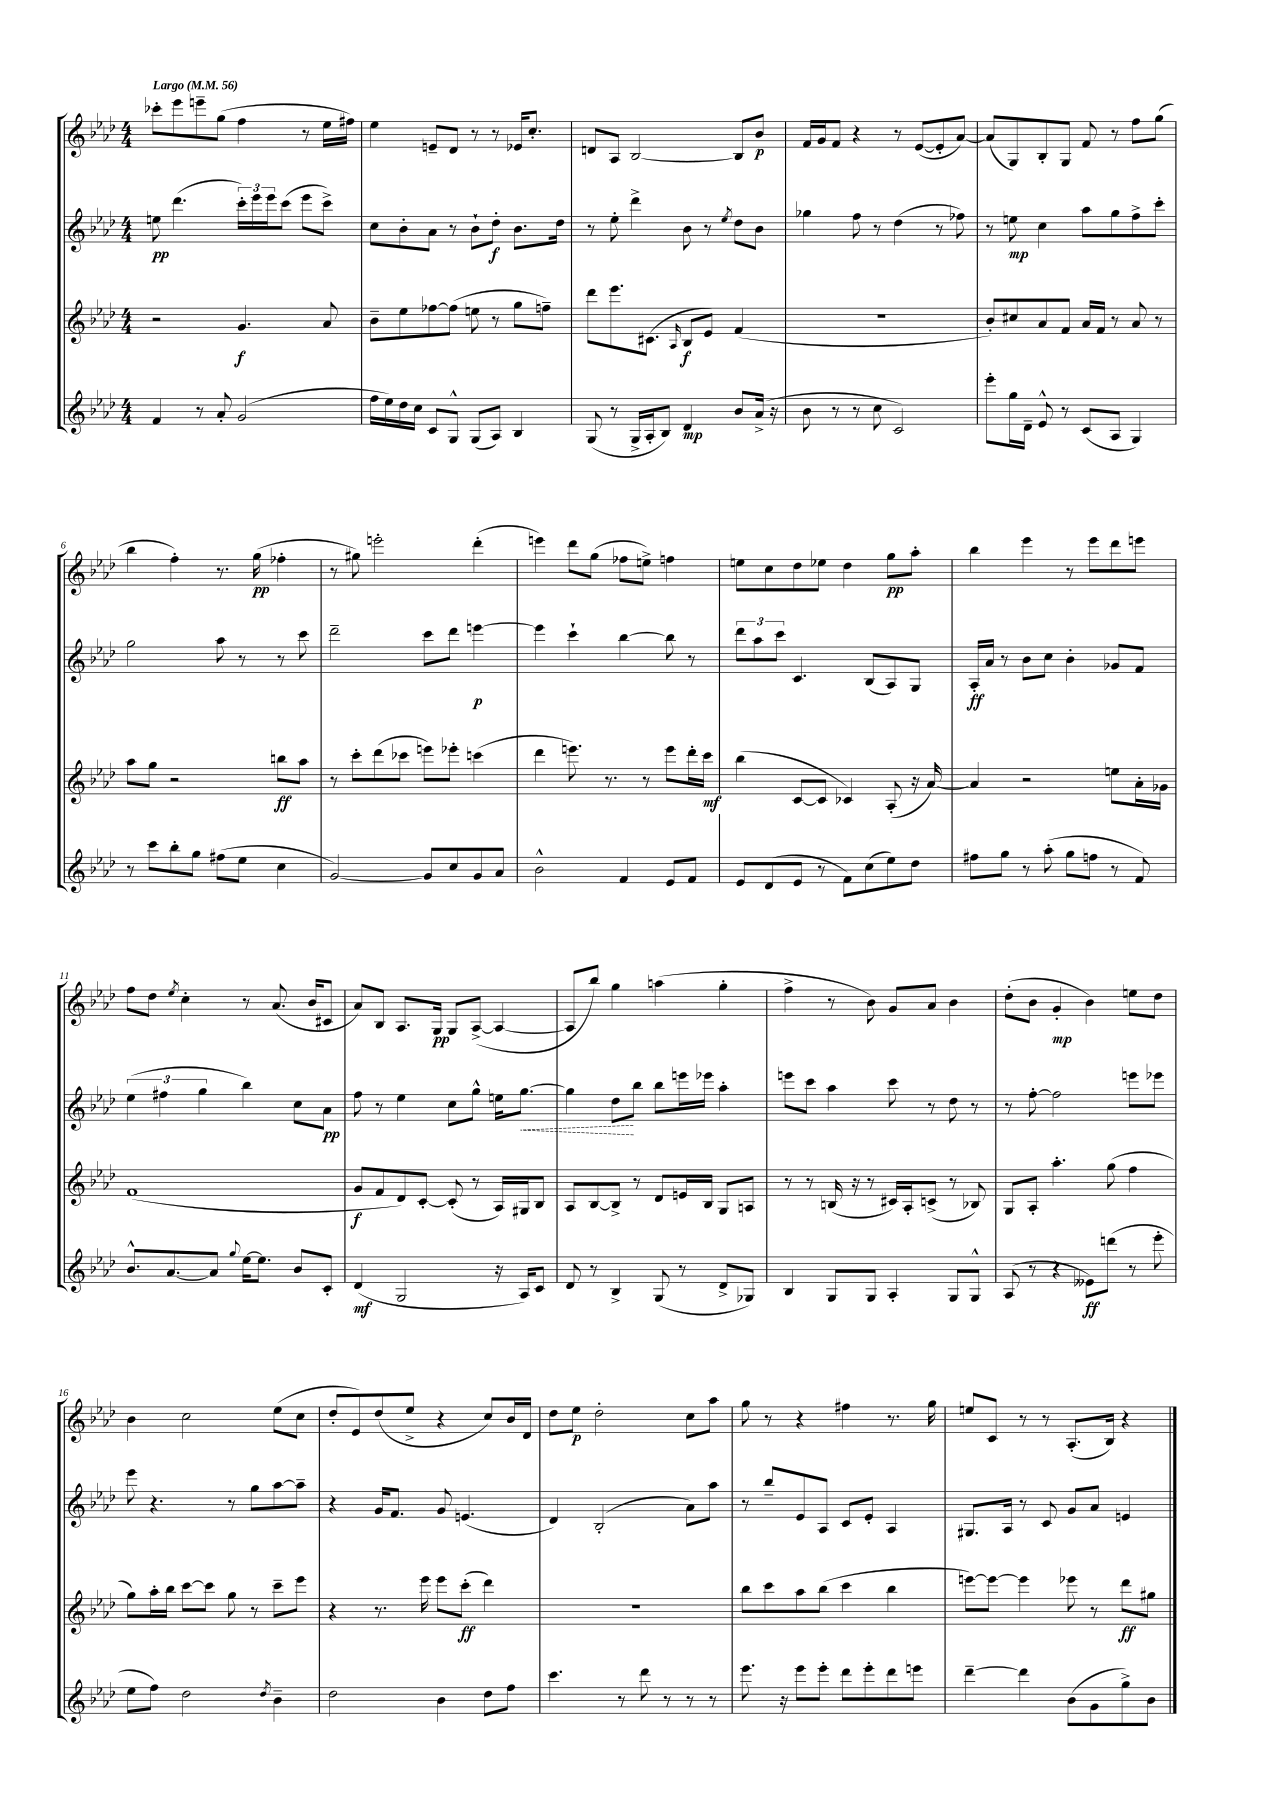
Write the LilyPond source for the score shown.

<<
\new StaffGroup <<
\new Staff = "s0" {
    \clef treble \key aes \major \numericTimeSignature \time 4/4 \tempo "Largo" 4 = 56
    ces'''8-. ees'''8 e'''8-- g''8( f''4 r8 ees''16 fis''16) |
    ees''4 e'8-- des'8 r8 r8 ees'16 c''8.-. |
    d'8 aes8 bes2~ bes8 bes'8\p |
    f'16 g'16 f'8 r4 r8 ees'8~( ees'8-. aes'8~) |
    aes'8( g8) bes8-. g8 f'8 r8 f''8 g''8( |
    bes''4 f''4-.) r8. g''16\pp( fes''4-. |
    r8 gis''8) e'''2-. des'''4-.( |
    e'''4) des'''8 g''8( fes''8 e''8->) f''4 |
    e''8 c''8 des''8 ees''8 des''4 g''8\pp aes''8-. |
    bes''4 ees'''4 r8 ees'''8 des'''8 e'''8 |
    f''8 des''8 \acciaccatura { ees''8 } c''4-. r8 aes'8.( bes'16 cis'8 |
    aes'8) bes8 aes8. g16\pp g8 aes8~->( aes4~ |
    aes8 bes''8) g''4 a''4( g''4-. |
    f''4-> r8 bes'8) g'8 aes'8 bes'4 |
    des''8-.( bes'8 g'4-.\mp bes'4) e''8 des''8 |
    bes'4 c''2 ees''8( c''8 |
    des''8-. ees'8) des''8( ees''8-> r4 c''8) bes'16 des'16 |
    des''8 ees''8\p des''2-. c''8 aes''8 |
    g''8 r8 r4 fis''4 r8. g''16 |
    e''8 c'8 r8 r8 aes8.-.( bes16) r4 \bar "|." |
}
\new Staff = "s1" {
    \clef treble \key aes \major \numericTimeSignature \time 4/4
    e''8\pp des'''4.( \tuplet 3/2 { c'''16-.) ees'''16 ees'''16 } c'''8( ees'''8 c'''8->) |
    c''8 bes'8-. aes'8 r8 bes'8-! des''8-.\f bes'8. des''16 |
    r8 ees''8-. des'''4-> bes'8 r8 \acciaccatura { ees''8 } des''8 bes'8 |
    ges''4 f''8 r8 des''4( r8 fes''8) |
    r8 e''8\mp c''4 aes''8 g''8 f''8-> c'''8-. |
    g''2 aes''8 r8 r8 c'''8 |
    des'''2-- c'''8 des'''8 e'''4~\p |
    e'''4 c'''4-! bes''4~ bes''8 r8 |
    \tuplet 3/2 { des'''8 aes''8 c'''8 } c'4. bes8( aes8) g8 |
    aes16-.\ff aes'16 r8 bes'8 c''8 bes'4-. ges'8 f'8 |
    \tuplet 3/2 { ees''4( fis''4 g''4 } bes''4) c''8 aes'8\pp |
    f''8 r8 ees''4 c''8 g''8-^ e''16 \once \override Hairpin.style = #'dashed-line g''8.~\< |
    g''4 des''8\! bes''8 bes''8 e'''16 ees'''16 aes''4-. |
    e'''8 c'''8 aes''4 c'''8 r8 des''8 r8 |
    r8 f''8~-. f''2 e'''8 ees'''8 |
    ees'''8 r4. r8 g''8 aes''8~ aes''8-- |
    r4 g'16 f'8. g'8 e'4.( |
    des'4) bes2-.( aes'8) aes''8 |
    r8 bes''8-- ees'8 aes8 c'8 ees'8-. aes4 |
    gis8. aes16 r8 c'8 g'8 aes'8 e'4 \bar "|." |
}
\new Staff = "s2" {
    \clef treble \key aes \major \numericTimeSignature \time 4/4
    r2 g'4.\f aes'8 |
    bes'8-- ees''8 fes''8~ fes''8( e''8 r8 g''8 f''8--) |
    des'''8 ees'''8. cis'8.( \grace { aes16 } bes8\f ees'8) f'4( |
    R1 |
    bes'8-.) cis''8 aes'8 f'8 aes'16 f'16 r8 aes'8 r8 |
    aes''8 g''8 r2 b''8\ff aes''8 |
    r8 c'''8-. des'''8( ces'''8 e'''8) ees'''8-. c'''4( |
    des'''4 e'''8.) r8. r8 e'''8 des'''16-. c'''16\mf |
    bes''4( c'8~ c'8 ces'4) aes8-.( r16 aes'16~) |
    aes'4 r2 e''8 aes'16-. ges'16 |
    f'1( |
    g'8\f f'8 des'8) c'8~-. c'8-.( r8 aes16) gis16 bes8 |
    aes8 bes8~ bes8-> r8 des'8 e'16 bes16 g8 a8 |
    r8 r8 b16( r16 r8 cis'16) aes16-. c'8->( r8 bes8) |
    g8 aes8-. aes''4.-. g''8( f''4 |
    g''8) aes''16-. bes''16 c'''8~ c'''8 g''8 r8 c'''8-- ees'''8 |
    r4 r8. ees'''16 ees'''8 c'''8-.\ff( des'''4) |
    R1 |
    bes''8 c'''8 aes''8 bes''8( c'''4 bes''4 |
    e'''8~) e'''8~ e'''4 ees'''8 r8 des'''8\ff gis''8 \bar "|." |
}
\new Staff = "s3" {
    \clef treble \key aes \major \numericTimeSignature \time 4/4
    f'4 r8 aes'8-. g'2( |
    f''16 ees''16) des''16 c''16 c'8 g8-^ g8( aes8) bes4 |
    g8( r8 g16-> aes16-. bes8) des'4\mp bes'8 aes'16->( r16 |
    bes'8 r8 r8 c''8 c'2) |
    ees'''8-. g''16 des'16-- ees'8-^ r8 c'8( aes8 g4) |
    r8 c'''8 bes''8-. g''8 fis''8( ees''8 c''4 |
    g'2~) g'8 c''8 g'8 aes'8 |
    bes'2-^ f'4 ees'8 f'8 |
    ees'8 des'8( ees'8 r8 f'8) c''8( ees''8) des''8 |
    fis''8 g''8 r8 aes''8-.( g''8 f''8 r8 f'8) |
    bes'8.-^ aes'8.~ aes'8 \appoggiatura { g''8 } ees''16~ ees''8. bes'8 c'8-. |
    des'4\mf( g2 r16 aes16) c'8 |
    des'8 r8 bes4-> g8( r8 des'8-> ges8) |
    bes4 g8 g8 aes4-. g8 g8-^ |
    aes8( r8 r4 eeses'8\ff) d'''8( r8 ees'''8-. |
    ees''8 f''8) des''2 \acciaccatura { des''8 } bes'4-- |
    des''2 bes'4 des''8 f''8 |
    c'''4. r8 des'''8 r8 r8 r8 |
    ees'''8. r16 ees'''8 ees'''8-. des'''8 ees'''8-. des'''8 e'''8 |
    des'''4~-- des'''4 bes'8( g'8 g''8->) bes'8 \bar "|." |
}
>>
>>
